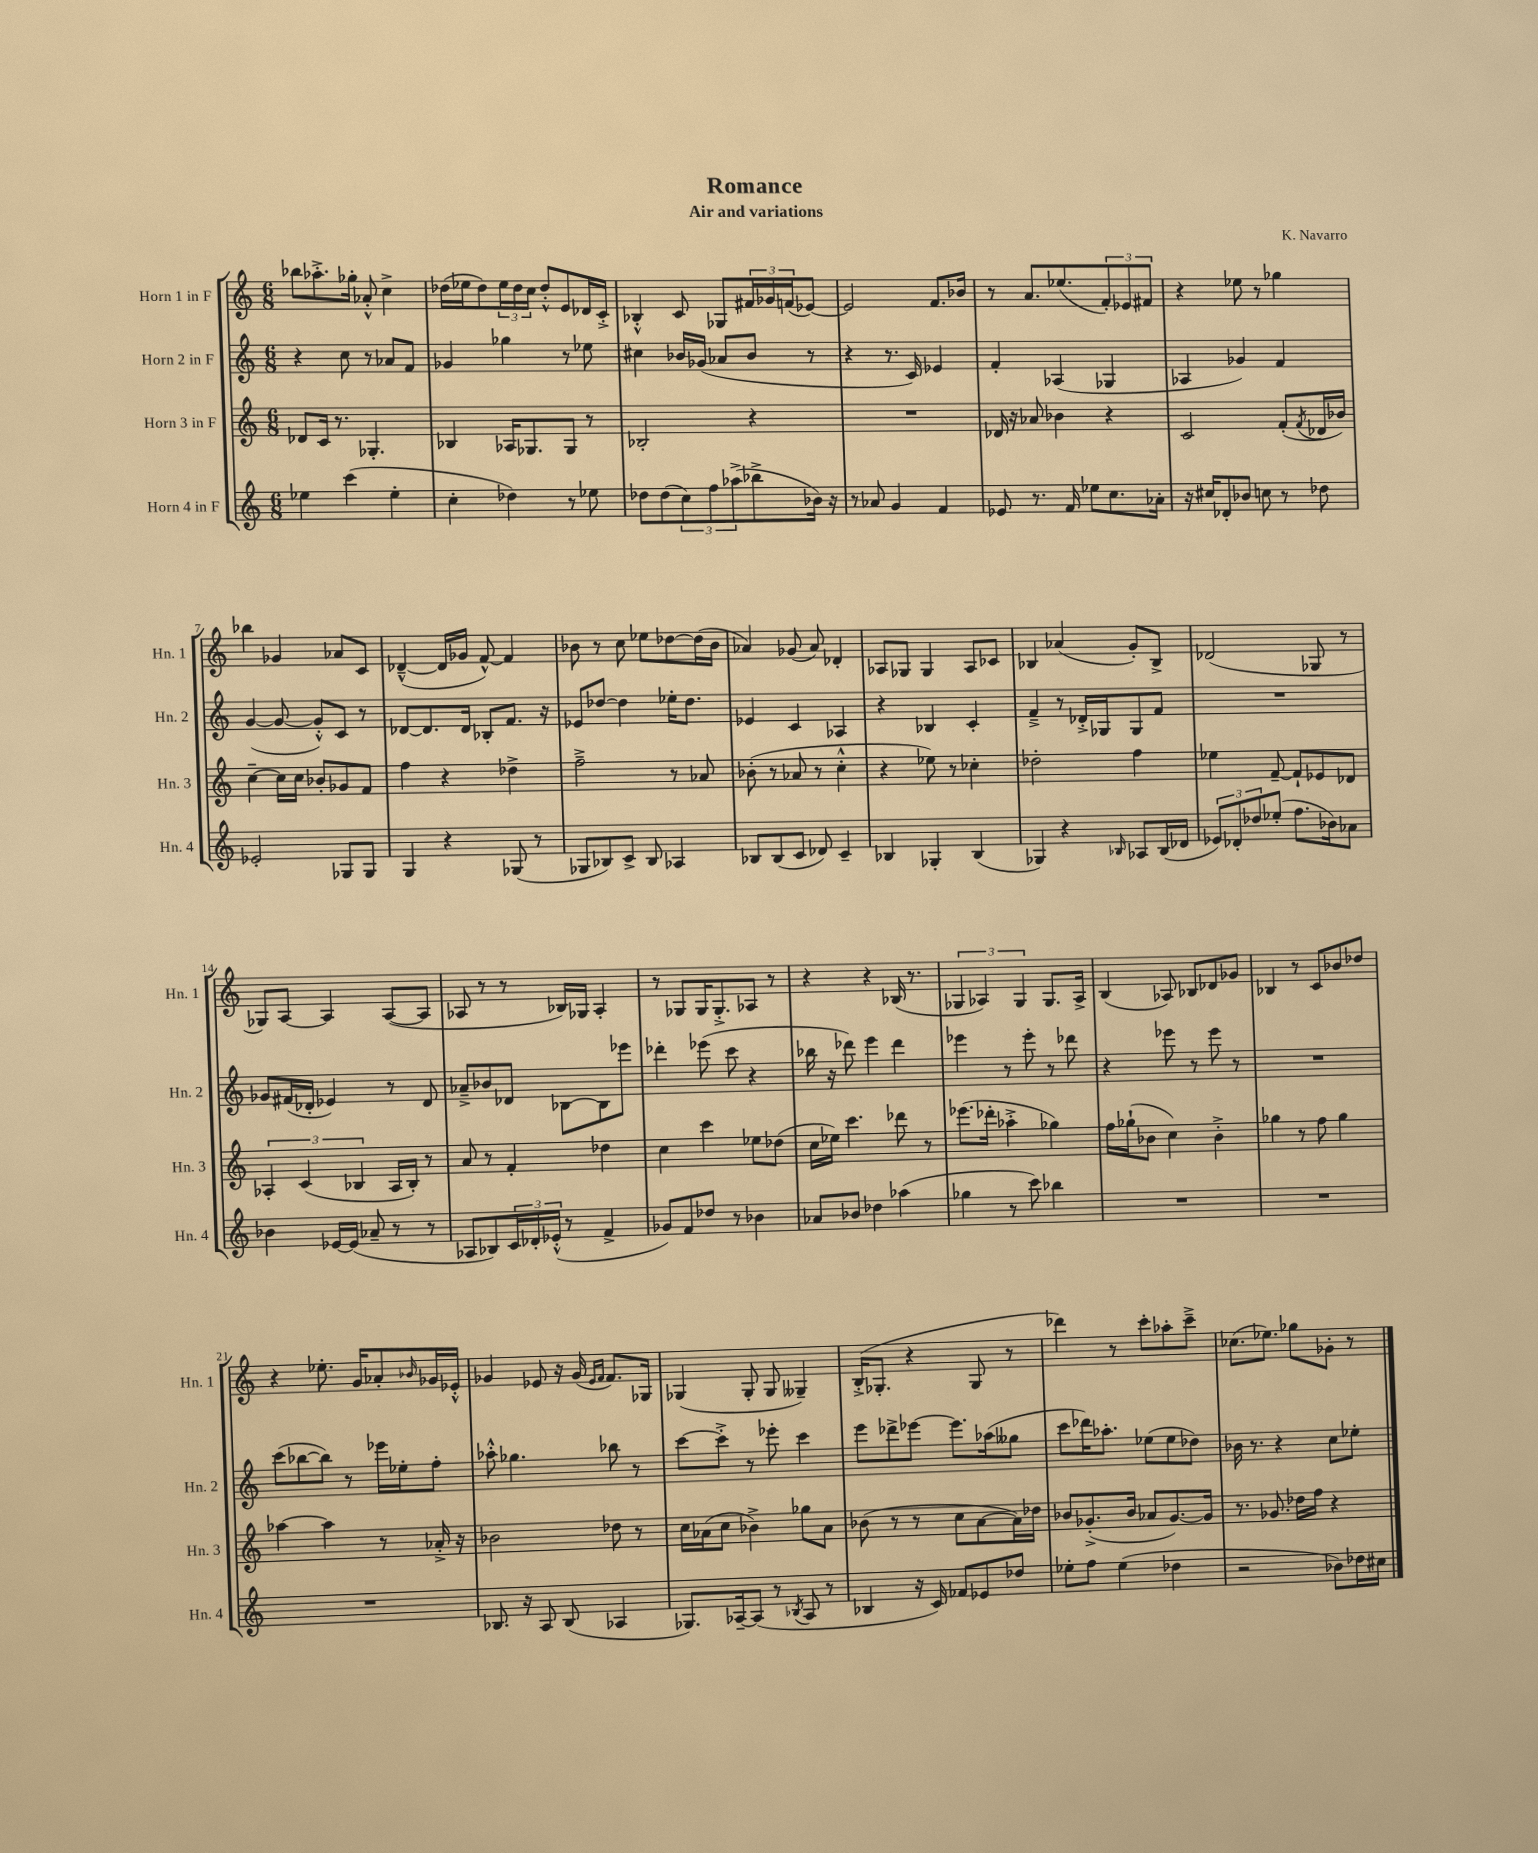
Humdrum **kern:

**kern	**kern	**kern	**kern
*staff4	*staff3	*staff2	*staff1
*clefG2	*clefG2	*clefG2	*clefG2
*k[]	*k[]	*k[]	*k[]
*M6/8	*M6/8	*M6/8	*M6/8
4ee-\	8d-/L	4r	8bb-\L
.	16c/Jk	.	8.aa-'^\
.	8.r	.	.
(4ccc\	.	8cc\	.
.	.	.	16gg-'\Jk
.	4.G-'/	8r	8a-'^^/
4ee-'\	.	8a-/L	4cc^\
.	.	8f/J	.
=	=	=	=
4cc'\	4B-/	4g-/	(16dd-\LL
.	.	.	16ee-\J
.	.	.	8dd-\)
4dd-\)	16A-/LK	4gg-\	24ee-\L
.	.	.	24dd-\
.	8.G-/	.	.
.	.	.	24cc\JJ
.	.	.	8dd-'^^/L
8r	8G-/J	8r	8e/
8ee-\	8r	8ee-\	16d-/L
.	.	.	16c'^/JJ
=	=	=	=
8dd-\L	2B-'/	4cc#\	4B-'^^/
(8dd-\	.	.	.
12cc\)	.	16b-/LL	8c/
.	.	(16g-/JJ	.
12ff\	.	.	.
.	.	8a-/L	8G-/L
(12aa-^\	.	.	.
8bb-^\	4r	8b-/J	24f#/L
.	.	.	24g-/
.	.	.	(24f/J
16b-\Jk)	.	8r	[8e-/J)
16r	.	.	.
=	=	=	=
8r	2.r	4r	2e-/]
8a-/	.	.	.
4g/	.	8.r	.
.	.	16c/)	.
4f/	.	4e-/	8.f/L
.	.	.	16b-/Jk
=	=	=	=
8e-/	16d-/	4f'/	8r
.	16r	.	.
8.r	8a-/	.	8.a/L
.	4b-\	(4A-/	.
16f/	.	.	(8.ee-/
8ee-\L	.	.	.
8.cc\	4r	4G-/	12f'/)
.	.	.	12e-/
.	.	.	12f#/J
16a-'\Jk	.	.	.
=	=	=	=
16r	2c/	4A-/	4r
16cc#/LK	.	.	.
8d-'/	.	.	.
8b-/J	.	4g-/)	8ee-\
8cc\	.	.	8r
8r	(8f'/L	4f/	4gg-\
.	8qf/	.	.
8dd-\	16d-/L	.	.
.	16b-/JJ)	.	.
=	=	=	=
2e-'/	[4cc~\	([4g/	4bb-\
.	16cc\]LL	8g/_	4g-/
.	16cc\JJ	.	.
.	8b-'/L	8g'^^/]L)	.
8G-/L	8g-/	8c/J	8a-/L
8G-/J	8f/J	8r	8c/J
=	=	=	=
4G/	4ff\	[8d-/L	([4d-~^^/
.	.	8.d-/]	.
4r	4r	.	16d-/]LL
.	.	16d-/Jk	16g-/JJ
.	.	8B-'/L	[8f^^/)
(8G-/	4dd-^\	8.f/J	4f/]
8r	.	.	.
.	.	16r	.
=	=	=	=
8G-/L	2ff~^\	8e-/L	8b-\
8B-/)	.	[8dd-/J	8r
8c^/J	.	4dd-\]	8cc\
8B-/	.	.	8ee-\L
4A-/	8r	16ee-'\LK	[8dd-\
.	.	8.dd-\J	.
.	8a-/	.	(16dd-\]L
.	.	.	16b-\JJ
=	=	=	=
8B-/L	(8b-'\	4e-/	4a-/)
(8B-/	8r	.	.
8c/J	8a-/	4c/	(8g-/
8d-/)	8r	.	8a-/)
4c~/	4cc'^^\	4A-/	4d-'/
=	=	=	=
4B-/	4r	4r	8A-/L
.	.	.	8G-/J
4G-'/	8ee-\)	4B-/	4G-/
.	8r	.	.
(4B-/	4cc-'\	4c'/	8A-/L
.	.	.	8c-/J
=	=	=	=
4G-/)	2dd-'\	4f~^/	4B-/
4r	.	8r	(4a-/
.	.	16d-'^/LL	.
.	.	16G-/J	.
16qqB-/	.	.	.
8A-/L	4ff\	8G-/	8g'/L)
(16B-/L	.	8f/J	8B-^/J
16d-/JJ	.	.	.
=	=	=	=
12e-/L)	4ee-\	2.r	(2d-/
12d-'/	.	.	.
12dd-/	.	.	.
(8ee-'/J	[8f~/	.	.
8.ff\L	8f`/]L	.	.
.	8e-/	.	8G-/
16b-\k)	.	.	.
8a-\J	8d-/J	.	8r
=	=	=	=
4b-\	6A-'/	8g-/L	8G-/L)
.	.	(16f#/L	[8A/J
.	(6c/	.	.
.	.	16d-'/JJ	.
[16e-/LL	.	4e-/)	4A/]
(16e-/]JJ	.	.	.
.	6B-/	.	.
8a-~/	.	.	.
8r	16A-/LL	8r	([8A/L
.	16B-'/JJ)	.	.
8r	8r	8d-/	8A/]J
=	=	=	=
8A-/L	8a/	8a-~^/L	8A-/
8B-/)	8r	8b-/	8r
24c/L	4f'/	8d-/J	8r
24d-'/	.	.	.
(24e-'^^/JJ	.	.	.
8r	.	[8B-\L	16B-/LL)
.	.	.	16G-/JJ
4f^/	4dd-\	8B-\]	4A-'/
.	.	8eee-\J	.
=	=	=	=
8g-/L)	4cc\	4ddd-'\	8r
8f/	.	.	8G-/L
8dd-/J	4ccc\	(8eee-\	16G-/K
.	.	.	8.G-'^/
8r	.	8ccc\	.
4b-\	8ee-\L	4r	8A-/J
.	(8dd-\J	.	8r
=	=	=	=
8a-/L	16cc\LL	16bb-\	4r
.	16ee-\JJ)	16r	.
8b-/J	4.ccc\	8ddd-\)	.
4dd-\	.	4eee\	4r
(4aa-\	8ddd-\	4ddd-\	(16B-/
.	.	.	8.r
.	8r	.	.
=	=	=	=
4gg-\	(8.eee-\L	4eee-\	6G-/
.	.	.	6A-/)
.	16ddd-'\Jk	.	.
8r	4aa-'^\	8r	.
.	.	.	6G-/
8ccc\)	.	8eee-'\	.
4bb-\	4gg-\)	8r	8.G-/L
.	.	8ddd-\	.
.	.	.	16A-^/Jk
=	=	=	=
2.r	16ff\LL	4r	(4B/
.	(16gg-`\J	.	.
.	8b-\J	.	.
.	4cc\)	8eee-\	8A-/)
.	.	8r	8B-/L
.	4b-'^\	8eee-\	8d-/
.	.	8r	8g-/J
=	=	=	=
2.r	4gg-\	2.r	4B-/
.	8r	.	8r
.	8ff\	.	8c/L
.	4gg-\	.	8b-/
.	.	.	8dd-/J
=	=	=	=
2.r	[4aa-\	(8ccc\L	4r
.	.	[8bb-\	.
.	4aa-\]	8bb-\]J)	8.ee-'\
.	.	8r	.
.	.	.	16g/LK
.	8r	16eee-\LL	8a-'/
.	.	16ee-'\J	.
.	.	.	16qqb-/
.	16a-'^/	8ff'\J	16g-/L
.	16r	.	16e-'^^/JJ
=	=	=	=
8.B-/	2b-\	8aa-'^^\	4g-/
.	.	4.gg-\	.
16r	.	.	.
8A/	.	.	8e-/
(8B-/	.	.	16r
.	.	.	(16g-/
.	.	.	16qqe-/LL
.	.	.	16qqf/JJ
4A-/	8dd-\	8bb-\	8.f/L)
.	8r	8r	.
.	.	.	16G-/Jk
=	=	=	=
8.G-/L)	16cc\LL	[8ccc\L	(4G-/
.	(16a-\J	.	.
.	8cc\J	8ccc'^\]J	.
[16A-~/k	.	.	.
(8A-/]J	4b-^\)	8r	8G-'/
8r	.	8eee-'\	8G-/
8qB-/	.	.	.
8A-/	8gg-\L	4ccc\	4G--~/)
8r	8a-\J	.	.
=	=	=	=
4B-/	(8b-\	8eee\L	(16B'^/LK
.	.	.	8.G-'/J
.	8r	8ddd-^\	.
16r	8r	[8eee-\J	4r
16c/)	.	.	.
8f-/L	8cc\L	8.eee-\]L	.
8e-/	[8a\	.	8G-/
.	.	(16aa-\k	.
8dd-/J	16a\]L)	8gg--\J	8r
.	16dd-\JJ	.	.
=	=	=	=
8ee-'\L	8b-/L	8ccc\L	4ddd-\)
8ff\J	(8.g-'^/	16ddd-\K)	.
.	.	8.aa-'\J	.
(4ee-\	.	.	8r
.	16b-/Jk	.	.
.	8a-/L	(8ee-\L	8ccc'\L
4dd-\	[8.g-/)	8ee-\	8aa-'\
.	.	8dd-\J)	8ccc~^\J
.	16g-/]Jk	.	.
=	=	=	=
2r	8.r	16b-\	(8.cc-\L
.	.	8.r	.
.	8.g-/	.	8.ee-\J)
.	.	4r	.
.	16dd-\LL	.	8gg-\L
.	16ff\JJ	.	.
8b-\L)	4r	8cc\L	8g-'\J
16dd-\L	.	8ee-'\J	8r
16cc#\JJ	.	.	.
==	==	==	==
*-	*-	*-	*-
